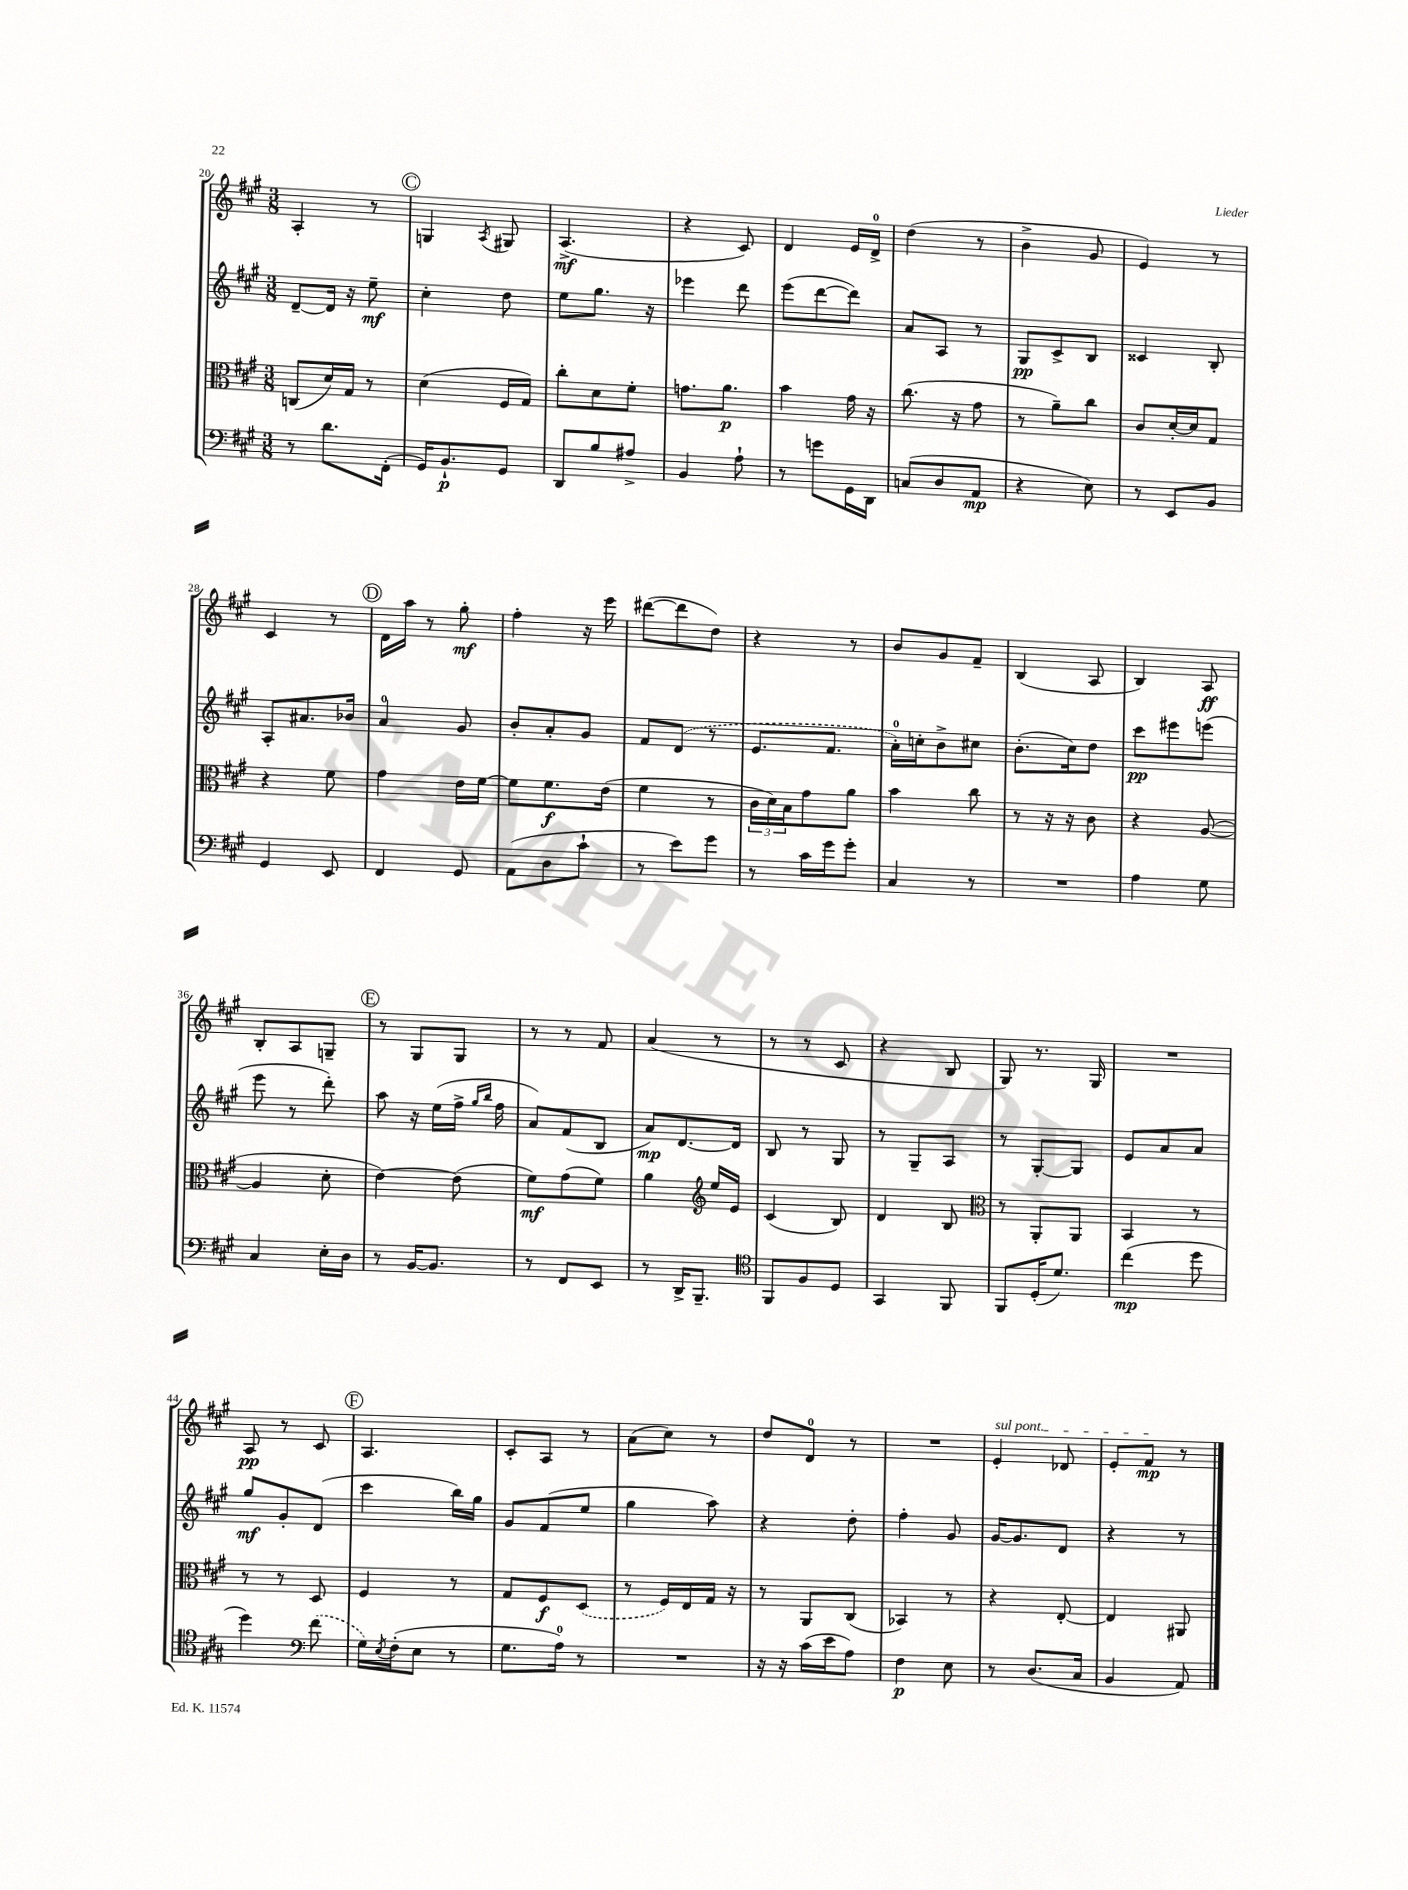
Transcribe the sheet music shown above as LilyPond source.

<<
\new StaffGroup <<
\new Staff = "s0" {
    \clef treble \key a \major \numericTimeSignature \time 3/8
    a4-. r8 |
    \mark \markup { \circle "C" } g4 \acciaccatura { a8 } gis8 |
    a4.->\mf( |
    r4 cis'8) |
    d'4 e'16 d'16-0-> |
    d''4( r8 |
    b'4-> gis'8 |
    e'4) r8 |
    cis'4 r8 |
    \mark \markup { \circle "D" } d'16 a''16 r8 gis''8-.\mf |
    fis''4-. r16 e'''16 |
    dis'''8~( dis'''8 d''8) |
    r4 r8 |
    b'8 gis'8 fis'8-- |
    b4( a8 |
    b4) a8\ff |
    b8-. a8 g8-- |
    \mark \markup { \circle "E" } r8 gis8 gis8 |
    r8 r8 fis'8 |
    a'4( r8 |
    r8 r8 cis'8 |
    r4 b8 |
    gis8) r8. gis16 |
    R4. |
    a8\pp r8 cis'8 |
    \mark \markup { \circle "F" } a4. |
    cis'8-. a8 r8 |
    a'8( cis''8) r8 |
    d''8 d'8-0 r8 |
    R4. |
    \once \override TextSpanner.bound-details.left.text = \markup { \italic "sul pont." } e'4-.\startTextSpan des'8 |
    e'8-. fis'8\mp\stopTextSpan r8 \bar "|." |
}
\new Staff = "s1" {
    \clef treble \key a \major \numericTimeSignature \time 3/8
    d'8~-- d'16 r16 e''8--\mf |
    \mark \markup { \circle "C" } cis''4-. d''8 |
    e''8 gis''8. r16 |
    ees'''4 d'''8 |
    e'''8( d'''8~ d'''8) |
    a'8 a8 r8 |
    gis8\pp cis'8-> b8 |
    cisis'4 b8-. |
    a8-. ais'8. bes'16 |
    \mark \markup { \circle "D" } a'4-0 gis'8 |
    b'8-. a'8-. gis'8 |
    fis'8 \once \slurDashed d'8( r8 |
    e'8. fis'8. |
    a'16-0-.) c''16-. b'8-> cis''8 |
    b'8.-.( cis''16) d''8 |
    cis'''8\pp eis'''8 e'''8( |
    e'''8 r8 d'''8-.) |
    \mark \markup { \circle "E" } a''8 r16 e''16( fis''16-> \grace { gis''16 b''16 } fis''16 |
    a'8) fis'8( b8 |
    a'8\mp) d'8.~ d'16 |
    b8 r8 gis8 |
    r8 gis8-- a8 |
    r8 gis8~-. gis8 |
    e'8 a'8 a'8 |
    gis''8\mf gis'8-. d'8( |
    \mark \markup { \circle "F" } cis'''4 b''16) gis''16 |
    gis'8 fis'8( e''8 |
    gis''4 a''8) |
    r4 d''8-. |
    fis''4-. gis'8 |
    gis'16~ gis'8. d'8 |
    r4 r8 \bar "|." |
}
\new Staff = "s2" {
    \clef alto \key a \major \numericTimeSignature \time 3/8
    c8( d'16) gis16 r8 |
    \mark \markup { \circle "C" } d'4( fis16 gis16) |
    cis''8-. d'8 fis'8-. |
    g'8. a'8.\p |
    b'4 gis'16 r16 |
    cis''8.( r16 gis'8 |
    r8 a'8--) cis''8 |
    cis'8 d'16~-. d'16 gis8 |
    r4 fis'8 |
    \mark \markup { \circle "D" } gis'4 e'16 fis'16~ |
    fis'8 fis'8.\f e'16( |
    fis'4 r8 |
    \tuplet 3/2 { cis'16 d'16) b16 } gis'8 a'8 |
    b'4 cis''8 |
    r8 r16 r16 cis'8 |
    r4 a8~( |
    a4 d'8-. |
    \mark \markup { \circle "E" } e'4~) e'8( |
    fis'8\mf) gis'8( fis'8) |
    a'4 \clef treble e''16 e'16 |
    cis'4( b8) |
    d'4 b8 |
    \clef alto r8 a,8-. a,8 |
    b,4 r8 |
    r8 r8 d8 |
    \mark \markup { \circle "F" } fis4 r8 |
    gis8 fis8\f \once \slurDashed d8( |
    r8 fis16) e16 gis16 r16 |
    r8 a,8 cis8( |
    bes,4) r8 |
    r4 e8~-. |
    e4 ais,8 \bar "|." |
}
\new Staff = "s3" {
    \clef bass \key a \major \numericTimeSignature \time 3/8
    r8 d'8. fis,16-.( |
    \mark \markup { \circle "C" } gis,16) b,8.-!\p gis,8 |
    d,8 b8 ais8-> |
    b,4 a8-! |
    r8 g'8 gis,16 d,16 |
    c8( d8 a,8\mp |
    r4 e8) |
    r8 e,8 b,8 |
    gis,4 e,8 |
    \mark \markup { \circle "D" } fis,4 gis,8 |
    a,8( d8 cis'8-! |
    r8 e'8) gis'8 |
    r8 cis'16 gis'16 gis'8-. |
    cis4 r8 |
    R4. |
    a4 gis8 |
    cis4 e16-. d16 |
    \mark \markup { \circle "E" } r8 b,16~ b,8. |
    r8 fis,8 e,8 |
    r8 d,16-> b,,8.-- |
    \clef tenor fis,8 fis8 d8 |
    gis,4 fis,8 |
    fis,8 d16-.( d'8.) |
    cis''4\mp( d''8 |
    d''4) \clef bass \once \slurDashed fis'8( |
    \mark \markup { \circle "F" } gis16) \acciaccatura { e8 } fis16-.( e8 r8 |
    gis8. a16-0) r8 |
    R4. |
    r16 r16 cis'16( e'16 a8) |
    fis4\p e8 |
    r8 d8.( cis16 |
    b,4 a,8) \bar "|." |
}
>>
>>
\layout { \context { \Score currentBarNumber = #20 } }
